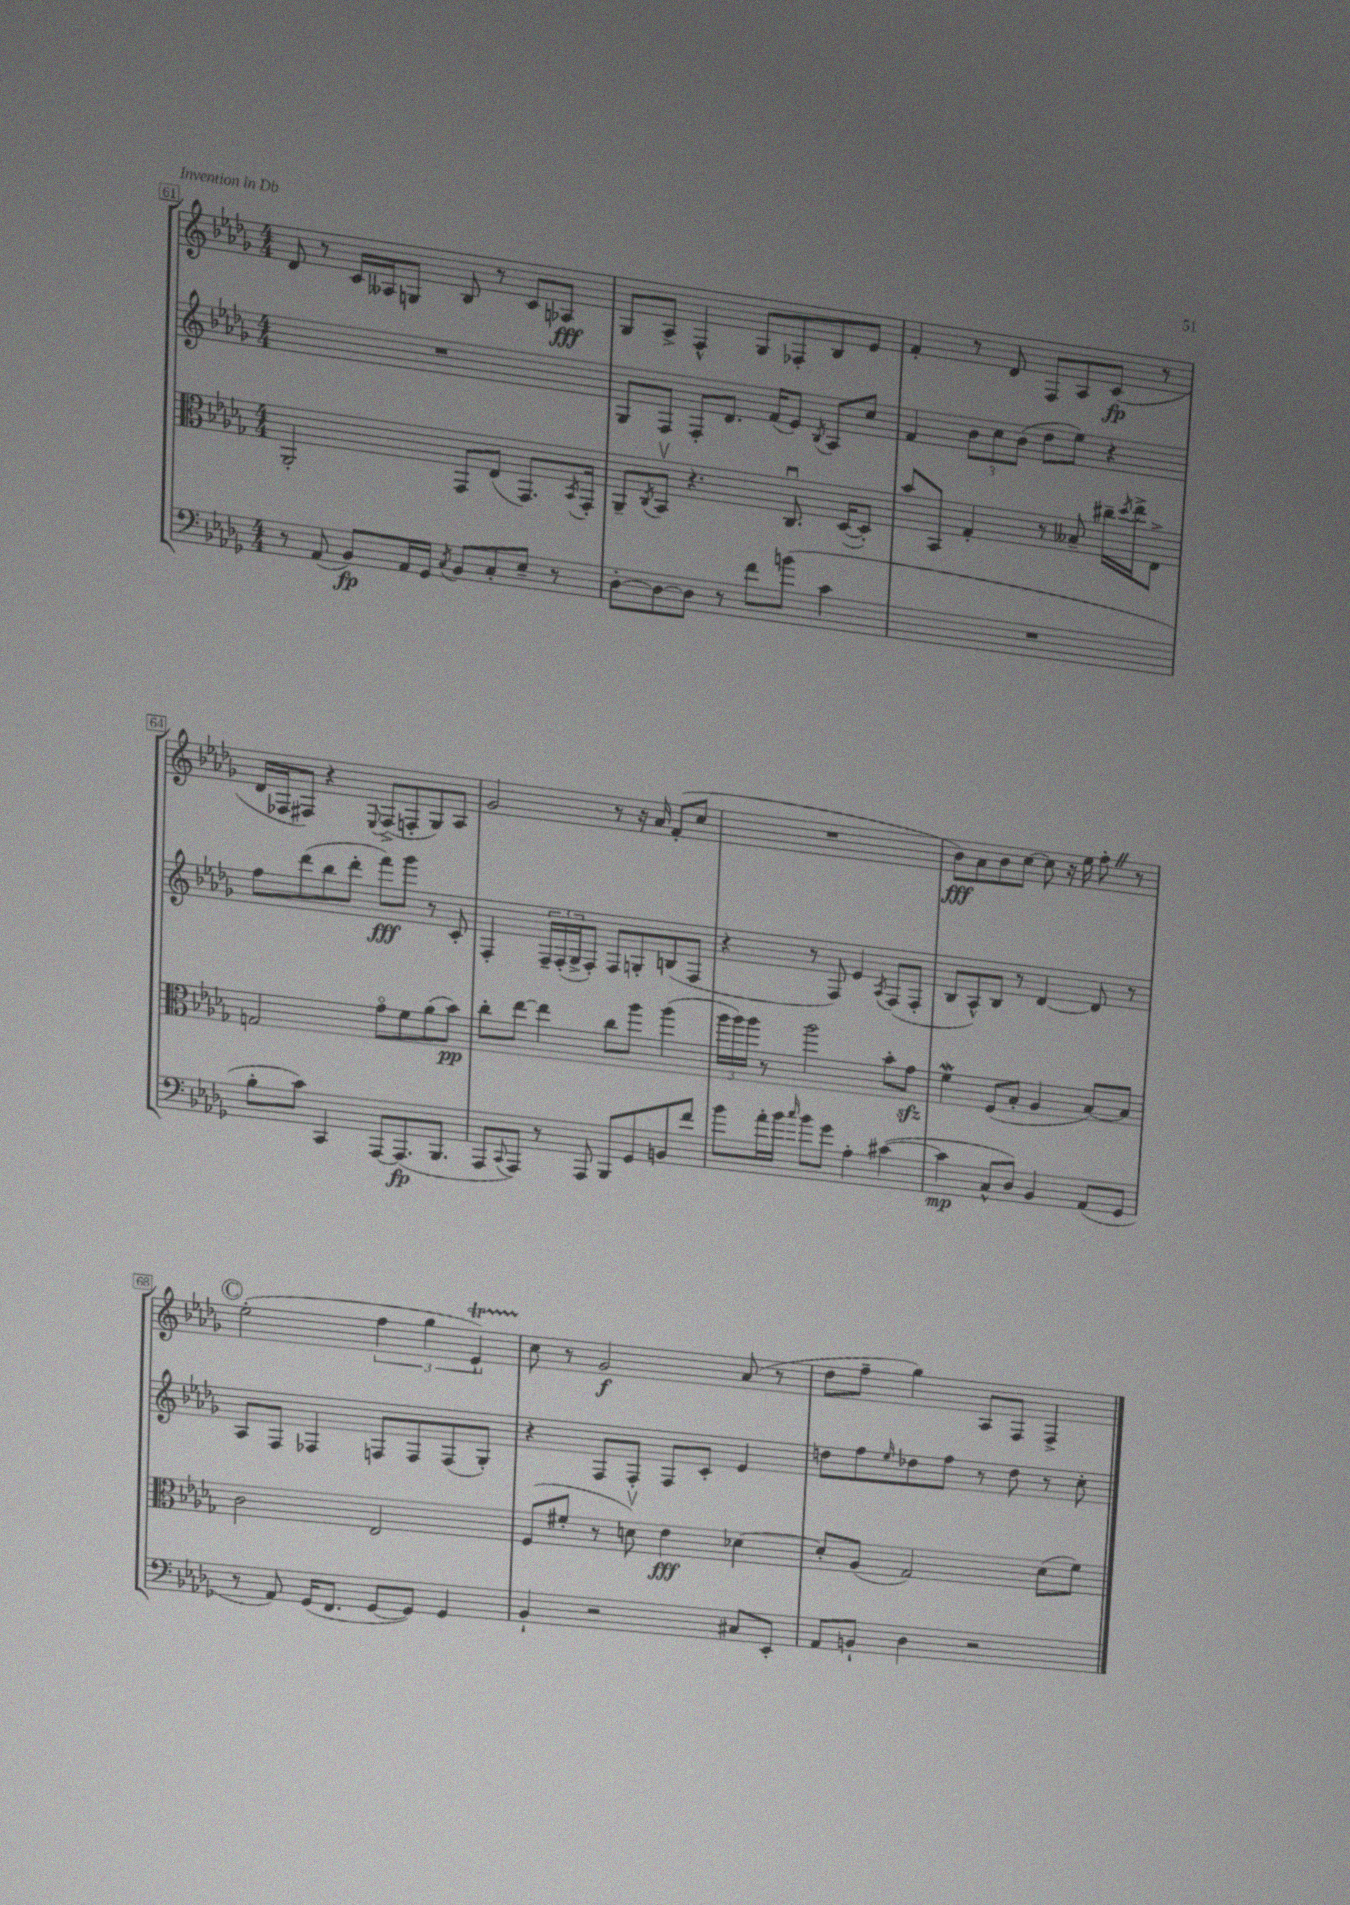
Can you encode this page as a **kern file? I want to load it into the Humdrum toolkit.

**kern	**dynam	**kern	**dynam	**kern	**dynam	**kern	**dynam
*part4	*part4	*part3	*part3	*part2	*part2	*part1	*part1
*staff4	*staff4	*staff3	*staff3	*staff2	*staff2	*staff1	*staff1
*clefF4	*	*clefC3	*	*clefG2	*	*clefG2	*
*k[b-e-a-d-g-]	*	*k[b-e-a-d-g-]	*	*k[b-e-a-d-g-]	*	*k[b-e-a-d-g-]	*
*M4/4	*	*M4/4	*	*M4/4	*	*M4/4	*
=61	=61	=61	=61	=61	=61	=61	=61
8r	.	2AA-'/	.	1r	.	8d-/	.
(8AA-/	.	.	.	.	.	8r	.
8BB-/L)	fp	.	.	.	.	16c/LL	.
.	.	.	.	.	.	16A--X/J	.
16AA-/L	.	.	.	.	.	8Gn/J	.
16GG-/JJ	.	.	.	.	.	.	.
8qC/	.	.	.	.	.	.	.
8BB-/L	.	8GG-/L	.	.	.	8B-/	.
8C'/	.	(8E-/J	.	.	.	8r	.
8E-~/J	.	8.GG-/L)	.	.	.	8c/L	.
8r	.	.	.	.	.	8A-X/J	fff
.	.	8qBB-/	.	.	.	.	.
.	.	16GG-'/Jk	.	.	.	.	.
=62	=62	=62	=62	=62	=62	=62	=62
[8D-'\L	.	8AA-~/L	.	8G-/L	.	8G-/L	.
.	.	8qC/	.	.	.	.	.
8D-\_	.	8BB-v/J	.	8F/J	.	8A-^/J	.
8D-\J]	.	4.r	.	8F'/L	.	4F^^/	.
8r	.	.	.	8.d-/J	.	.	.
8f\L	.	.	.	.	.	8G-/L	.
.	.	.	.	(16f/KL	.	.	.
(8bn\J	.	8.Cu/	.	8e-/J)	.	8F-X'/	.
.	.	.	.	8qB-/	.	.	.
4c\	.	.	.	8A-/L	.	8B-/	.
.	.	([16D-/KL	.	.	.	.	.
.	.	8D-'/J])	.	8cc/J	.	8e-/J	.
=63	=63	=63	=63	=63	=63	=63	=63
1r	.	8b-/L	.	4f/	.	4f'/	.
.	.	8BB-/J	.	.	.	.	.
.	.	4G-'/	.	12b-\L	.	8r	.
.	.	.	.	12cc\	.	.	.
.	.	.	.	.	.	8d-/	.
.	.	.	.	(12b-\J	.	.	.
.	.	8r	.	8dd-\L	.	8F/L	.
.	.	8B--X~/	.	8ee-\J)	.	8A-/	.
.	.	16cc#X~\LL	.	4r	.	(8c/J	fp
.	.	8qdd-/	.	.	.	.	.
.	.	16ee-^\J	.	.	.	.	.
.	.	8E-^\J	.	.	.	8r	.
!!LO:LB:g=z
=64	=64	=64	=64	=64	=64	=64	=64
8B-'\L	.	2Gn/	.	8ff\L	.	16d-/LL	.
.	.	.	.	.	.	16F-X/J	.
8c\J)	.	.	.	(8ddd-\	.	8F#X/J)	.
4CC/	.	.	.	8bb-\	.	4r	.
.	.	.	.	8ddd-'\J	.	.	.
.	.	.	.	.	.	8qqE-/	.
[8AAA-/L	.	8g-\L	.	8fff\L)	fff	(8F#^/L	.
(8.AAA-/]	fp	8f\	.	8ggg-\J	.	8Fn'/	.
.	.	(8a-\	.	8r	.	8G-/)	.
8.BBB-/J	.	.	.	.	.	.	.
.	.	8b-\J)	pp	8c'/	.	8A-/J	.
=65	=65	=65	=65	=65	=65	=65	=65
8AAA-/L	.	8cc'\L	.	4F'/	.	2g-/	.
8qqCC/	.	.	.	.	.	.	.
8AAA-/J)	.	[8ee-\J	.	.	.	.	.
8r	.	4ee-\]	.	24F~/LL	.	.	.
.	.	.	.	(24F'/	.	.	.
.	.	.	.	24G-^/J	.	.	.
8AAA-/	.	.	.	8F'/J)	.	.	.
8BBB-/L	.	8cc\L	.	8F/L	.	8r	.
8GG-/	.	8aa-\J	.	8Gn'/	.	16r	.
.	.	.	.	.	.	16a-/	.
8BBn/	.	(4aa-\	.	(8Bn/	.	(8f'/L	.
8f/J	.	.	.	8F/J	.	8cc/J	.
=66	=66	=66	=66	=66	=66	=66	=66
8b-\L	.	24aa-\LL	.	4r	.	1r	.
.	.	24aa-\)	.	.	.	.	.
.	.	24aa-\JJ	.	.	.	.	.
16a-'\L	.	8r	.	.	.	.	.
16b-\JJ	.	.	.	.	.	.	.
16qqcc/	.	.	.	.	.	.	.
8b-\L	.	2aa-\	.	8r	.	.	.
8g-\J	.	.	.	8F/)	.	.	.
4A-'\	.	.	.	4e-/	.	.	.
.	.	.	.	8qA-/	.	.	.
([4c#X\	.	8b-'\L	.	(8F/L	.	.	.
.	.	8g-zz\J	.	8F'/J	.	.	.
=67	=67	=67	=67	=67	=67	=67	=67
4c#\]	mp	4fW\	.	8B-/L	.	8b-\L)	fff
.	.	.	.	8A-^^/)	.	8a-\	.
8C^^/L	.	(8F/L	.	8B-/J	.	8b-\	.
8D-/J)	.	8B-'/J	.	8r	.	[8cc\J	.
4BB-/	.	4A-/	.	[4d-/	.	8cc\]	.
.	.	.	.	.	.	16r	.
.	.	.	.	.	.	16ee-\	.
(8AA-/L	.	[8B-/L)	.	8d-/]	.	8ff'Z\	.
8GG-/J	.	8B-/J]	.	8r	.	8r	.
!!LO:LB:g=z
!!LO:REH:place=s1:t=C
=68	=68	=68	=68	=68	=68	=68	=68
8r	.	2c\	.	8A-/L	.	(2ee-'\	.
8AA-/)	.	.	.	8F/J	.	.	.
(16GG-/KL	.	.	.	4F-X/	.	.	.
8.FF/J	.	.	.	.	.	.	.
[8GG-/L	.	2E-/	.	8Fn/L	.	6ff\	.
8GG-/J])	.	.	.	8F/	.	.	.
.	.	.	.	.	.	6gg-\	.
4GG-/	.	.	.	(8F/	.	.	.
.	.	.	.	.	.	6e-T`/)	.
.	.	.	.	8G-'/J)	.	.	.
=69	=69	=69	=69	=69	=69	=69	=69
4BB-`/	.	(8F/L	.	4r	.	8cc\	.
.	.	8f#X'/J	.	.	.	8r	.
2r	.	8r	.	8F/L	.	2g-/	f
.	.	8dnv\)	.	8F'/J	.	.	.
.	.	4e-\	fff	8F/L	.	.	.
.	.	.	.	8c'/J	.	.	.
8C#X/L	.	[4d-X\	.	4e-/	.	(8a-/	.
8EE-'/J	.	.	.	.	.	8r	.
=70	=70	=70	=70	=70	=70	=70	=70
8AA-/L	.	8d-'/L]	.	8ddn\L	.	8dd-\L	.
8BBn`/J	.	(8A-/J	.	8ff\	.	8ff~\J	.
.	.	.	.	16qqee-/	.	.	.
4D-\	.	2G-/)	.	8dd-X\	.	4gg-\)	.
.	.	.	.	8ff\J	.	.	.
2r	.	.	.	8r	.	8A-/L	.
.	.	.	.	8dd-\	.	8F/J	.
.	.	(8d-\L	.	8r	.	4F^/	.
.	.	8f\J)	.	8cc'\	.	.	.
==	==	==	==	==	==	==	==
*-	*-	*-	*-	*-	*-	*-	*-
